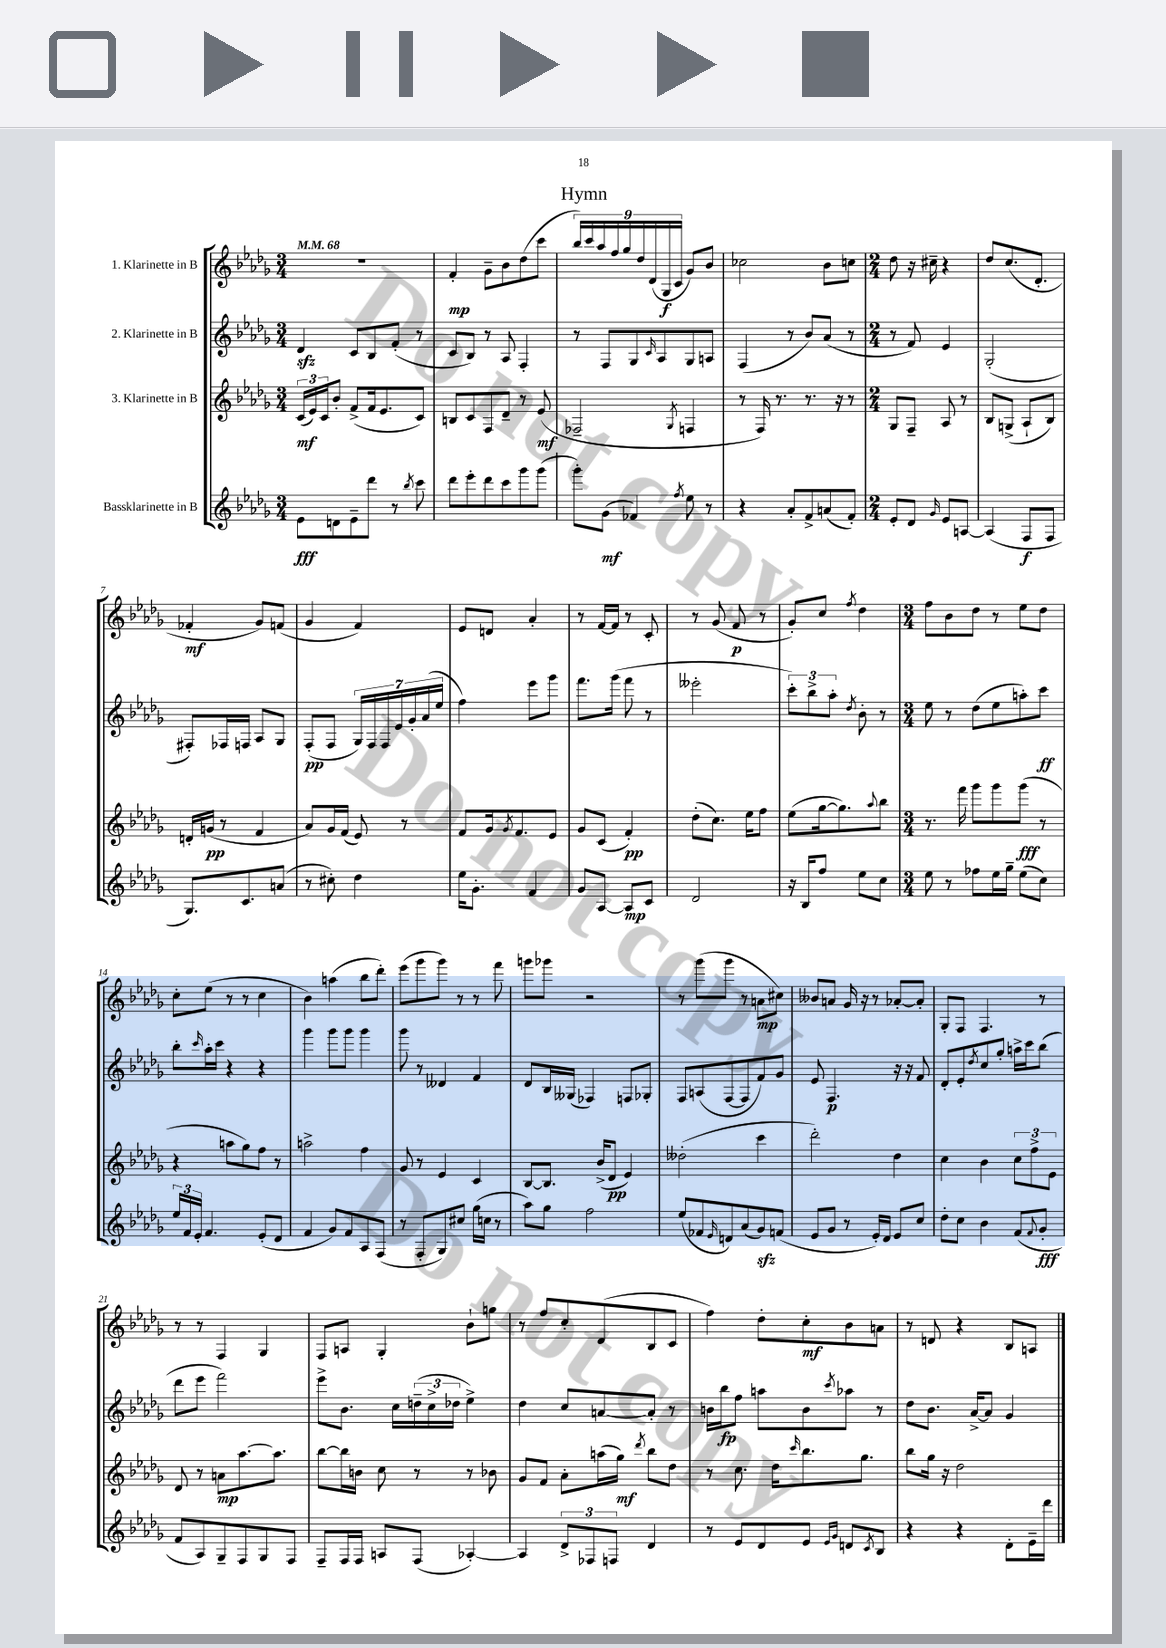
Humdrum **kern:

**kern	**kern	**kern	**kern
*staff4	*staff3	*staff2	*staff1
*clefG2	*clefG2	*clefG2	*clefG2
*k[b-e-a-d-g-]	*k[b-e-a-d-g-]	*k[b-e-a-d-g-]	*k[b-e-a-d-g-]
*M3/4	*M3/4	*M3/4	*M3/4
*MM68	*MM68	*MM68	*MM68
8e-	(24c	4d-	2.r
.	24e-)	.	.
.	24c	.	.
8d	8b-'	.	.
8e-~	(8f^	8c	.
8ddd-	16f	8B-	.
.	8.e-	.	.
8r	.	(8f'	.
8qbb-	.	.	.
8ccc	8c)	8r	.
=	=	=	=
8ddd-	8B	8c	4f'
8eee-'	8c	8B-)	.
8ddd-	8F	8r	8g-~
8ccc	8d-~	8A-	8b-
8ggg-	8r	4F'	(8dd-
(8ggg-	(8e-	.	8ccc
=	=	=	=
8ggg-')	2F-~	8r	18bb-)
.	.	.	18ccc
.	.	.	18aa-
(8g-	.	8F	.
.	.	.	18ff
.	.	.	18gg-
4f-)	.	8G-	.
.	.	.	18dd-
.	.	.	(18d-
.	.	16qqc	.
.	.	8A-	.
.	.	.	18G-
.	.	.	18c
8qff	8qG-	.	.
8ee-	4F	8G-	8g-)
8r	.	8A	8b-
=	=	=	=
4r	8r	(4F	2cc-
.	16F)	.	.
.	8.r	.	.
8a-'	.	8r	.
8f^	8.r	8b-)	.
(8a	.	(8a-	8b-
.	16r	.	.
8f')	8r	8r	8cc
=	=	=	=
*M2/4	*M2/4	*M2/4	*M2/4
8e-'	8G-	8r	8dd-
8d-	8F~	8f)	16r
.	.	.	16cc#~
16qqg-	.	.	.
8e-	8A-	4e-	4r
[8A	8r	.	.
=	=	=	=
(4A]	8B-	(2G-'	8dd-
.	(8G^	.	(8.cc
8F	8A-`	.	.
.	.	.	8.d-'
8F	8B-)	.	.
=	=	=	=
8.G-)	16d'	8F#')	4f-'
.	(16g	.	.
.	8r	16F-	.
8.c	.	16F	.
.	4f	8A-	8g-)
(8a	.	8G-	(8f
=	=	=	=
8r	8a-)	(8F'	4g-
8cc#')	16g-	8F	.
.	(16f	.	.
4dd-	8e-)	28G-)	4f)
.	.	28F	.
.	.	28F	.
.	.	28e-	.
.	8r	.	.
.	.	28g-'	.
.	.	(28a-	.
.	.	28ee-	.
=	=	=	=
16ee-	8f	4ff)	8e-
8.g-'	.	.	.
.	16g-	.	8d
.	8qg-	.	.
.	8.f	.	.
4f	.	8eee-	4a-'
.	8e-	8ggg-	.
=	=	=	=
8g-	8g-	8.fff	8r
[8A-	(8c	.	[16f
.	.	(16ggg-	16f]
8A-]	4f')	8fff	8r
8c	.	8r	8c'
=	=	=	=
2d-	(8dd-'	2eee--'	8r
.	8.cc)	.	(8g-
.	.	.	8f
.	16ee-	.	.
.	8ff	.	8r
=	=	=	=
16r	(8ee-	12ccc')	8g-')
16B-	.	.	.
.	.	12bb-^	.
8ff	[16gg-	.	8cc
.	.	12aa-'	.
.	8.gg-])	.	.
.	.	8qdd-	8qff
8ee-	.	8b-'	4dd-
.	8qqaa-	.	.
8cc	8bb-	8r	.
=	=	=	=
*M3/4	*M3/4	*M3/4	*M3/4
8ee-	8.r	8ee-	8ff
8r	.	8r	8b-
.	16fff	.	.
8ff-	8ggg-	(8dd-	8dd-
16ee-	8ggg-	8ee-	8r
16gg-~	.	.	.
(8ee-	(8ggg-	8aa')	8ee-
8cc)	8r	8ccc	8dd-
=	=	=	=
24ee-	4r	8bb-'	8cc'
24f	.	.	.
24e-'	.	.	.
.	.	16qqccc	.
4.f	.	16aa-'	(8ee-
.	.	16ccc	.
.	8aa	4r	8r
.	8gg-)	.	8r
(8e-'	8ff	4r	4cc
8d-	8r	.	.
=	=	=	=
4f	2aa^	4ggg-	4b-)
8g-)	.	8ggg-	(4aa
8f	.	8ggg-	.
8A-	4ff	4ggg-	8bb-
(8F	.	.	8ddd-')
=	=	=	=
8r	8g-	8ggg-	(8eee-
8F'	8r	8r	8ggg-
8G-)	4e-	4d--	8ggg-)
8cc#	.	.	8r
(16gg-	4c	4f	8r
16cc	.	.	.
8r	.	.	8fff
=	=	=	=
8aa-)	[8B-	8d-	8ggg
8gg-	8.B-]	16B-	8ggg-
.	.	(16G--	.
2ff	.	4F-)	2r
.	(16b-^	.	.
.	8d-	.	.
.	4e-)	8F	.
.	.	8G-'	.
=	=	=	=
(8ee-	(2dd--'	8F	8r
8f-	.	(8A	(8ggg-
16qqe-	.	.	.
8d)	.	[8F	8ggg-
(8a-	.	8F]	8r
8g-)	4ccc	8f)	8a
(8f	.	8g-	8cc#)
=	=	=	=
8e-	2ddd-')	8e-	8b--
8g-	.	4.F	8a
8r	.	.	16g-
.	.	.	16r
16e-')	.	.	8r
16d-	.	.	.
8e-	4dd-	16r	[8a-'
.	.	16r	.
8cc	.	8f	8a-']
=	=	=	=
8dd-'	4cc	8d-'	8G-'
8cc	.	8e-'	8F
.	.	8qdd-	.
4b-	4b-	8cc	4.F
.	.	8gg-'	.
(8f	12cc	16aa^	.
.	.	16ccc	.
.	12ff^	.	.
8qqf	.	.	.
8g-'	.	(8bb-	8r
.	12e-	.	.
=	=	=	=
8f	8d-	8ddd-	8r
8A-)	8r	8eee-	8r
8G-~	8a	2fff)	4F
8F	[8.aa-	.	.
8G-	.	.	4G-
.	8.aa-]	.	.
8F	.	.	.
=	=	=	=
8F~	[8bb-	8eee-^	8F
16F	16bb-]	8.b-	8A
16F	16b	.	.
8A	8cc	.	4G-'
.	.	16cc	.
(8F	8r	(24dd~	.
.	.	24cc^	.
.	.	24dd-	.
[4A-')	8r	4ee-^)	8b-`
.	8b-	.	8gg
=	=	=	=
4A-]	8g-	4dd-	8r
.	8f	.	8ff
12d-^	8a-'	8cc	8cc'
12F-	.	.	.
.	(16aa	[8a	(8d-
12F	.	.	.
.	16gg-)	.	.
.	8qddd-	.	.
4d-	8bb-	8a']	8B-
.	8dd-	8r	8c
=	=	=	=
8r	8r	16b	4ff)
.	.	16bb-	.
8e-	8.cc	8ff	.
8d-	.	8aa	8dd-'
.	16dd-	.	.
.	16qqccc	.	.
8e-	8.bb-	8b	8cc'
16qqe-	.	.	.
16qqg-	.	8qccc	.
8d	.	8aa-	8b-
.	8.gg-	.	.
8qc	.	.	.
8B-	.	8r	8a
=	=	=	=
4r	8bb-	8dd-	8r
.	16gg-	8.b-	8d
.	16r	.	.
4r	2dd-	.	4r
.	.	[16a-^	.
.	.	8a-]	.
8d-'	.	4g-	8B-
16e-~	.	.	8A
16ddd-	.	.	.
==	==	==	==
*-	*-	*-	*-
